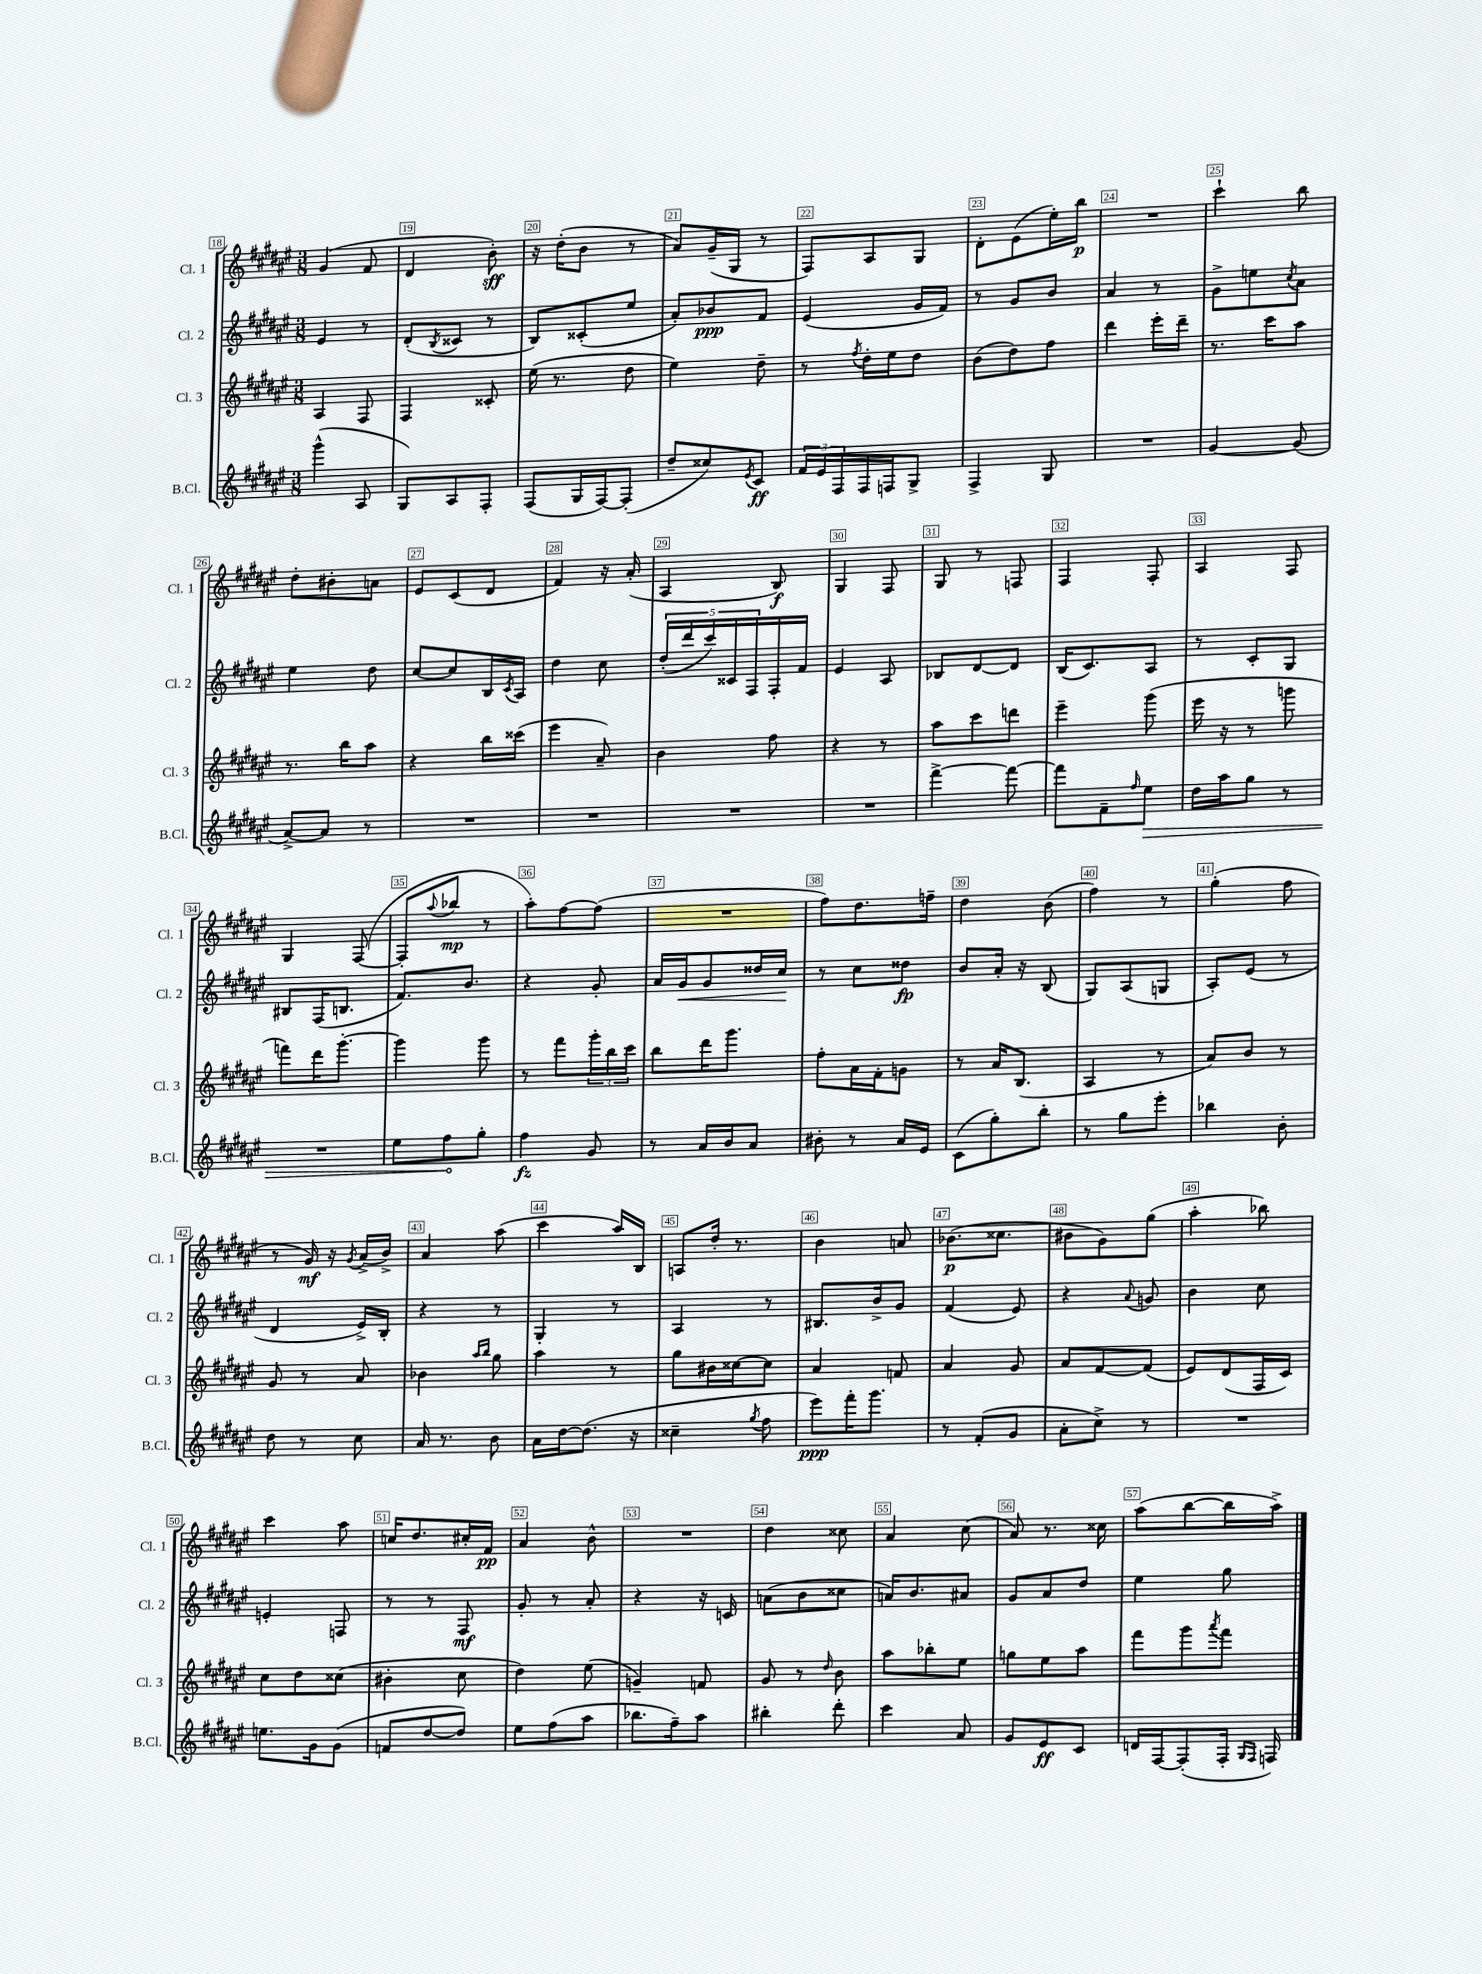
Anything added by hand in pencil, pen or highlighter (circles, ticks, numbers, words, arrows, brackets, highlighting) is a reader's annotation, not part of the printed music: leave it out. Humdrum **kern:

**kern	**kern	**kern	**kern
*staff4	*staff3	*staff2	*staff1
*clefG2	*clefG2	*clefG2	*clefG2
*k[f#c#g#d#a#e#]	*k[f#c#g#d#a#e#]	*k[f#c#g#d#a#e#]	*k[f#c#g#d#a#e#]
*M3/8	*M3/8	*M3/8	*M3/8
(4ggg#^^\	4A#/	4e#/	(4g#/
8A#/	8F#/	8r	8f#/
=	=	=	=
8G#/L)	4F#/	(8d#'/L	4d#/
.	.	8qB/	.
8A#/	.	8c##/J	.
8F#'/J	8c##'/	8r	8b'\)
=	=	=	=
(8F#/L	(16ee#\	8B/L)	16r
.	8.r	.	(16dd#'\LK
16G#/L	.	(8c##'/	8b\J
[16F#/J)	.	.	.
(8F#'/]J	8dd#\	8ee#/J	8r
=	=	=	=
8dd#~/L	4ee#\)	8a#'/L)	8a#/L)
8cc##/)	.	8b-/	(16g#~/L
.	.	.	16G#/JJ
8qe#/	.	.	.
8c#/J	8dd#~\	8f#/J	8r
=	=	=	=
24f#/LL	8r	(4e#/	8F#/L)
24e#/	.	.	.
24F#/	.	.	.
.	8qff#/	.	.
16F#/	16dd#'\LL	.	8A#/
16F/J	16ee#\J	.	.
8G#^/J	8dd#\J	16g#/LL	8G#/J
.	.	16f#/JJ)	.
=	=	=	=
4F#^/	(8b\L	8r	8d#'\L
.	8dd#\)	8g#/L	(8e#\
8G#/	8ff#\J	8b/J	16ee#'\L)
.	.	.	16bb\JJ
=	=	=	=
4.r	4ddd#\	4a#/	4.r
.	16eee#'\LL	8r	.
.	16ddd#~\JJ	.	.
=	=	=	=
[4g#/	8.r	8g#^\L	4ccc#`\
.	.	8ee\	.
.	16ccc#\LK	.	.
.	.	8qcc#/	.
(8g#/]	8aa#\J	8a#\J	8bb\
=	=	=	=
[8a#^/L)	8.r	4ee#\	8dd#'\L
8a#/]J	.	.	8b#'\
.	16bb\LK	.	.
8r	8aa#\J	8dd#\	8a\J
=	=	=	=
4.r	4r	[8cc#/L	8e#/L
.	.	8cc#/]	(8c#/
.	16bb\LL	16B/L	8d#/J
.	.	8qc#/	.
.	(16ccc##\JJ	16A#/JJ	.
=	=	=	=
4.r	4eee#\	4dd#\	4f#/)
.	8a#~/)	8cc#\	16r
.	.	.	(16a#'/
=	=	=	=
4.r	4b\	(20dd#'/LL	4A#/
.	.	20ddd#/	.
.	.	20ccc#/)	.
.	.	20c##/	.
.	.	20F#/	.
.	8ff#\	16F#'/	8B/)
.	.	16f#/JJ	.
=	=	=	=
4.r	4r	4e#/	4G#/
.	8r	8A#/	8F#/
=	=	=	=
[4fff#^\	8aa#\L	8B-/L	8G#/
.	8ccc#\	[8d#/	8r
8fff#\_	8ddd\J	8d#/]J	8F/
=	=	=	=
8fff#\]L	4eee#~\	(16B/LK	4F#/
.	.	8.c#/)	.
8f#~\	.	.	.
16qqff#/	.	.	.
8ee#\J	(8ggg#\	8A#/J	8F#'/
=	=	=	=
16dd#\LL	16eee#\	8r	4A#/
16aa#\J	16r	.	.
8gg#\J	8r	8c#'/L	.
8r	8ggg\	8G#/J	8F#/
=	=	=	=
4.r	8fff\L)	8B#/L	4G#/
.	16ddd#\K	(16F#/K	.
.	[8.ggg#'\J	8.B/J	.
.	.	.	([8F#/
=	=	=	=
8ee#\L	4ggg#\]	8.f#/L)	8F#'/]L
.	.	.	8qqaa#/
8ff#\	.	.	8bb-/J
.	.	8.b/J	.
8gg#'\J	8ggg#\	.	8r
=	=	=	=
4ff#\	8r	4r	8aa#'\L)
.	8fff#\L	.	[8ff#\
8g#/	24ggg#'\L	8g#'/	(8ff#\]J
.	24bb\	.	.
.	24ccc#\JJ	.	.
=	=	=	=
8r	8bb\L	16a#/LL	4.r
.	.	16g#/J	.
16a#/LL	16ddd#\K	8g#/	.
16b/J	8.ggg#\J	.	.
8a#/J	.	16dd##/L	.
.	.	16cc#/JJ	.
=	=	=	=
8b#'\	8ff#'\L	8r	8ff#\L)
8r	16a#\L	8cc#\L	8.dd#\
.	16f#'\J	.	.
16a#/LL	8g\J	8dd##\J	.
16e#/JJ	.	.	16ff~\Jk
=	=	=	=
(8c#\L	8r	8b/L	4dd#\
8gg#'\)	16a#/LK	16a#'/Jk	.
.	(8.B/J	16r	.
8bb'\J	.	(8B/	(8b\
=	=	=	=
8r	4A#/	8G#/L)	4ff#\)
8gg#\L	.	(8A#/	.
8eee#'\J	8r	8G/J	8r
=	=	=	=
4bb-\	8a#/L)	8A#'/L)	(4gg#'\
.	8b/J	(8e#/J	.
8b'\	8r	8r	8ff#\
=	=	=	=
8dd#\	8g#/	4d#/	8r
8r	8r	.	16g#/)
.	.	.	16r
.	.	.	8qg#/
8cc#\	8a#/	16e#^/LL)	(16a#^/LL
.	.	16B'/JJ	16b^/JJ)
=	=	=	=
16a#/	4b-\	4r	4a#/
8.r	.	.	.
.	16qqaa#/LL	.	.
.	16qqbb/JJ	.	.
8b\	8gg#\	8r	(8aa#\
=	=	=	=
16a#\LL	4aa#\	4G#'/	4ccc#\
[16dd#\J	.	.	.
(8.dd#\]J	.	.	.
.	8r	8r	16aa#/LL)
16r	.	.	16B/JJ
=	=	=	=
4cc##~\	8gg#\L	4A#/	8A/L
.	16b#\L	.	16dd#'/Jk
.	[16cc##\J	.	8.r
8qgg#/	.	.	.
8ff#\	8cc##\]J	8r	.
=	=	=	=
8eee#\L)	4a#/	8.B#/L	4b\
16fff#'\K	.	.	.
8.ggg#\J	.	16b^/k	.
.	8f/	8g#/J	8a/
=	=	=	=
8r	4a#/	(4f#/	(8.b-\L
(8f#'/L	.	.	.
.	.	.	8.cc##\J
8g#/J	8g#/	8e#/)	.
=	=	=	=
8a#'\L	8a#/L	4r	8b#\L
8cc#^\J)	[8f#/	.	8g#\)
.	.	8qqa#/	.
8r	(8f#/]J	8g/	(8gg#\J
=	=	=	=
4.r	8e#/L)	4b\	4aa#'\
.	(8d#/	.	.
.	16F#/L	8cc#\	8bb-\)
.	16c#/JJ)	.	.
=	=	=	=
8.ee\L	8cc#\L	4e'/	4ccc#\
.	8dd#\	.	.
16g#\k	.	.	.
(8g#\J	(8cc##\J	8F/	8aa#\
=	=	=	=
8f/L	4b#'\	8r	16cc/LK
.	.	.	8.dd#/
[8dd#/	.	8r	.
8dd#/]J)	8cc#\	8F#/	16cc#'/L
.	.	.	16f#/JJ
=	=	=	=
8ee#\L	4dd#\)	8g#'/	4a#/
(8ff#\	.	8r	.
8aa#\J	(8ee#\	8a#'/	8b^^\
=	=	=	=
8.bb-\L	4g~/)	4r	4.r
16ff#~\k)	.	.	.
8aa#\J	8f/	16r	.
.	.	16c/	.
=	=	=	=
4bb#'\	8g#/	(8a\L	4dd#\
.	8r	8b\	.
.	16qqdd#/	.	.
8ddd#'\	8b\	8cc##\J	8cc##\
=	=	=	=
4ccc#\	8aa#\L	16a/LK)	4a#/
.	.	8.b/	.
.	8bb-'\	.	.
8a#/	8ee#\J	8a#/J	(8cc#\
=	=	=	=
8g#/L	8gg\L	8g#/L	8a#/)
8e#/	8ee#\	8a#/	8.r
8c#/J	8aa#\J	8dd#/J	.
.	.	.	16cc##\
=	=	=	=
16d/LL	8fff#\L	4ee#\	(8aa#\L
[16F#/J	.	.	.
(8F#'/]	8ggg#\	.	[8bb\
.	8qaaa#/	.	.
16F#'/Jk	8fff#\J	8gg#\	16bb\]L
16qqG#/LL	.	.	.
16qqF#/JJ	.	.	.
16F/)	.	.	16aa#^\JJ)
==	==	==	==
*-	*-	*-	*-
